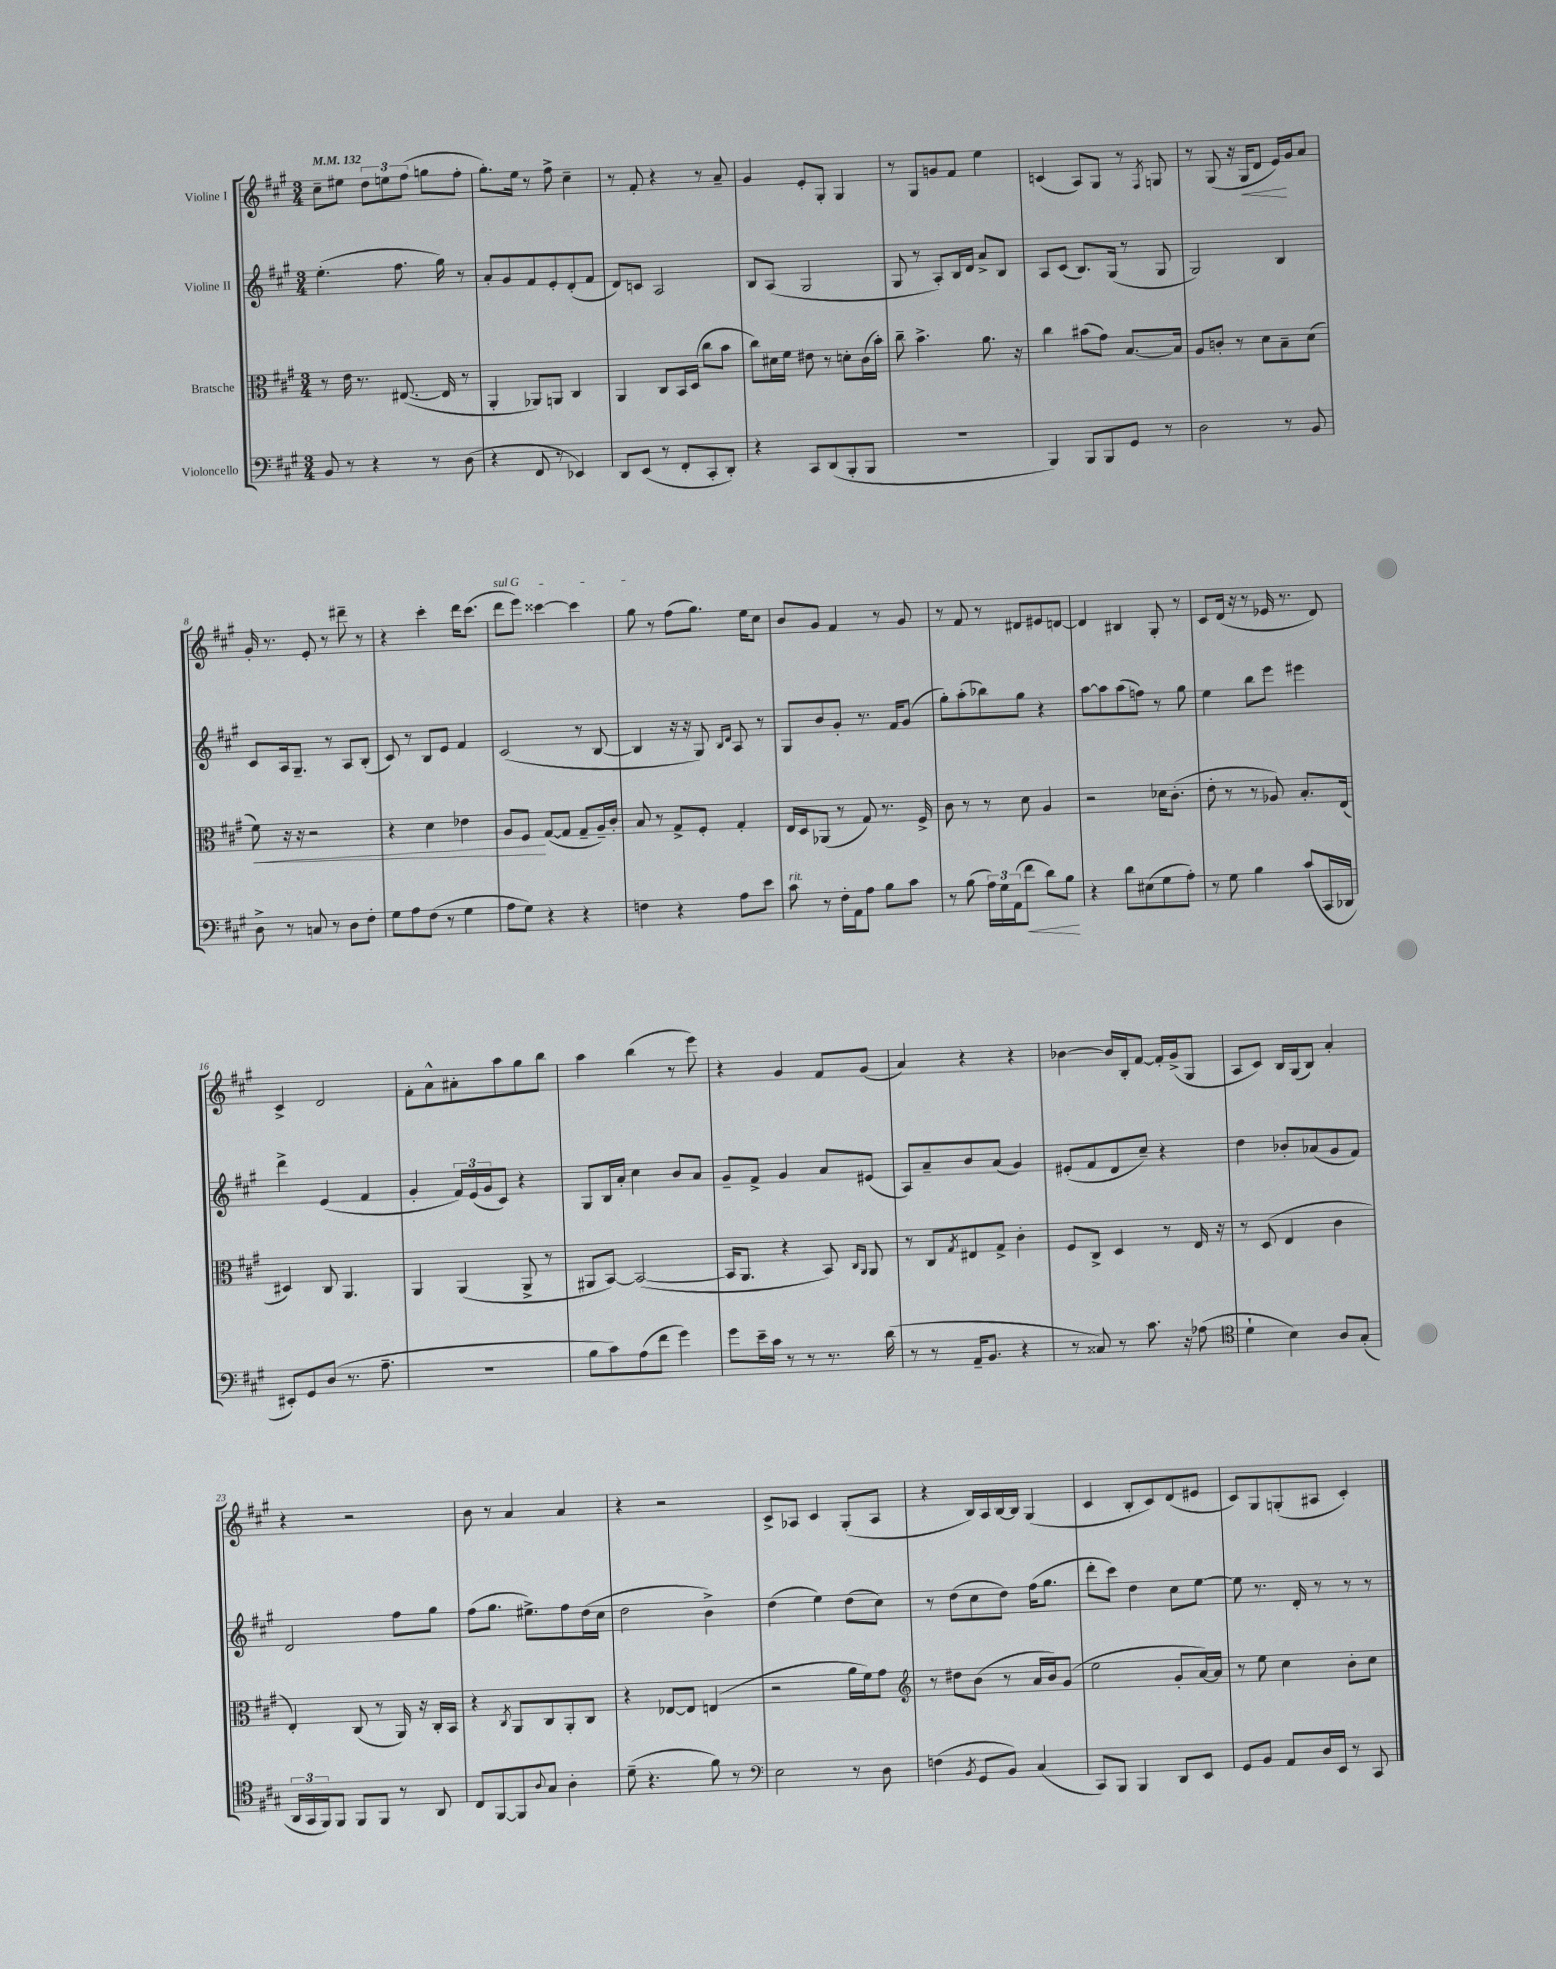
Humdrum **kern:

**kern	**kern	**kern	**kern
*staff4	*staff3	*staff2	*staff1
*clefF4	*clefC3	*clefG2	*clefG2
*k[f#c#g#]	*k[f#c#g#]	*k[f#c#g#]	*k[f#c#g#]
*M3/4	*M3/4	*M3/4	*M3/4
*MM132	*MM132	*MM132	*MM132
8BB	8r	(4.ee'	8cc#~
8r	16e	.	8ee#
.	8.r	.	.
4r	.	.	12dd
.	.	.	12ee
.	([8.E#	8.ff#	.
.	.	.	(12ff#
8r	.	.	8gg
.	16E#]	16gg#)	.
(8D	8r	8r	8ff#'
=	=	=	=
4r	4AA'	8a'	8.gg#')
.	.	8g#	.
.	.	.	16ee
8FF#	8AA-)	8f#	8r
8r	8AA	8e'	8ff#^
4EE-)	4C#	(8d'	4cc#~
.	.	8f#	.
=	=	=	=
8DD	4AA	8d)	8r
(8EE	.	8c	8f#'
8r	8C#	2A	4r
8FF#'	16BB	.	.
.	(16D	.	.
8CC#'	8cc#	.	8r
8DD')	8b	.	8a~
=	=	=	=
4r	8cc#)	8B	4g#
.	16d#	(8A	.
.	16f#	.	.
8CC#	8e#	2G#	8e'
(8DD	8r	.	8G#'
8BBB'	8d'	.	4G#
8BBB	(16c#	.	.
.	16b')	.	.
=	=	=	=
2.r	8cc#~	8G#	8r
.	4.b^	8r	8G#
.	.	8A')	8g
.	.	16B	8f#
.	.	16d	.
.	8.a	8a^	4ee
.	.	8B	.
.	16r	.	.
=	=	=	=
4BBB)	4cc#	8A	(4c
.	.	(8c#	.
8BBB	(8b#	8.B)	8A)
8BBB	8g#)	.	8G#
.	.	(16G#	.
8GG#	[8.B	8r	8r
.	.	.	8qF#
8r	.	8G#	8G
.	16B]	.	.
=	=	=	=
2D	8A	2G#)	8r
.	8c'	.	(8G#
.	8r	.	16r
.	.	.	16G#
.	8d	.	8d
8r	8B~	4B	16e)
.	.	.	16g#
8BB	(8d	.	8a
=	=	=	=
8D^	8f#)	8c#	16g#'
.	.	.	8.r
8r	16r	16A	.
.	16r	8.G#~	.
8C	2r	.	8e'
8r	.	8r	8r
8D	.	8A	8ddd#~
8F#'	.	(8B'	8r
=	=	=	=
8G#	4r	8c#)	4r
8A	.	8r	.
(8F#	4d	8B	4ccc#'
8r	.	8e	.
4G#	4e-	4f#	16ddd
.	.	.	(8.ccc#
=	=	=	=
8A	8A	(2c#	8ddd
8G#)	8F#	.	8eee)
4r	([8G#	.	[4ccc##
.	8G#]	.	.
4r	8G#~	8r	4ccc##]
.	16A~)	[8B	.
.	16c#'	.	.
=	=	=	=
4F	8B	4B]	8gg#
.	8r	.	8r
4r	8G#^	16r	(8ff#
.	.	16r	.
.	8F#'	8G#)	8.gg#)
.	.	16qqB	.
.	.	16qqd	.
8A	4G#'	8A	.
.	.	.	16ee
8e	.	8r	8cc#
=	=	=	=
8c#	16E	8G#	8b
.	16D	.	.
8r	(8AA-	8b	8g#
16F#'	8r	8g#'	4f#
16AA	.	.	.
8A	8G#)	8.r	.
8B	8.r	.	8r
.	.	16f#	.
8c#	.	(8g#	8g#
.	16F#^	.	.
=	=	=	=
8r	8c#	8gg#')	8r
(8B	8r	(8aa'	8f#
24A)	8r	8bb-)	8r
24G#	.	.	.
(24AA	.	.	.
8f#	8d	8gg#	8d#
8d)	4A	4r	8e#
8B	.	.	[8d
=	=	=	=
4r	2r	[8aa	4d]
.	.	8aa]	.
8d	.	(8aa	4B#
(8E#	.	8ff)	.
8G#	16d-	8r	8G#'
.	(8.c#'	.	.
8A')	.	8gg#	8r
=	=	=	=
8r	8e'	4ee	8c#
8G#	8r	.	(16d
.	.	.	16r
4B	8r	8bb	8r
.	8A-)	8eee	16e-
.	.	.	8.r
(8c#	8.B'	4eee#	.
16CC#	.	.	8d)
16DD-	(16E	.	.
=	=	=	=
8EE#')	4D#)	4ddd^	4c#^
8GG#	.	.	.
(8D	8C#	(4e	2d
8.r	4.AA	.	.
.	.	4f#	.
8.A~	.	.	.
=	=	=	=
2.r	4AA	4g#'	8f#'
.	.	.	8a^^
.	(4AA	24f#)	8a#'
.	.	(24e	.
.	.	24g#	.
.	.	8c#)	8aa
.	8AA^	4r	8gg#
.	8r	.	8bb
=	=	=	=
8B	8AA#	8G#	4aa
8c#)	[8BB)	16B	.
.	.	16a'	.
(8A	(2BB_	4cc#	(4bb
8f#	.	.	.
4g#)	.	8b	8r
.	.	8a	8eee)
=	=	=	=
8g#	16BB]	8g#~	4r
.	8.AA	.	.
16e~	.	8f#^	.
16c#	.	.	.
8r	4r	4g#	4g#
8r	.	.	.
8.r	8BB)	8a	8f#
.	16qqC#	.	.
.	16qqAA	.	.
.	8AA	(8e#	(8g#
(16d	.	.	.
=	=	=	=
8r	8r	8A)	4a)
8r	8C#	8a~	.
.	8qG#	.	.
16AA~	8E#	8b	4r
8.BB	.	.	.
.	8G#^	(8a	.
4r	4c#'	4g#)	4r
=	=	=	=
8r	8F#	(8e#'	[4b-
8C##)	8C#^	8f#	.
8r	4D	8d	16b-]
.	.	.	16B'
8.c#	.	8cc#~)	[8f#
.	8r	4r	16f#']
16r	.	.	(16g#^
(8A-	16E	.	8G#
.	16r	.	.
=	=	=	=
*clefC4	*	*	*
4d`	8r	4dd	8A
.	(8D	.	8c#)
4B)	4E	8b-'	16B
.	.	.	(16G#
.	.	(8a-	8B)
8A	4c#	8g#	4a'
(8G#'	.	8f#)	.
=	=	=	=
24AA	4E')	2d	4r
24GG#	.	.	.
24FF#)	.	.	.
8FF#	.	.	.
8FF#	(8C#	.	2r
8FF#	8r	.	.
8r	16AA)	8ff#	.
.	16r	.	.
8AA	16C#'	8gg#	.
.	16BB	.	.
=	=	=	=
8C#	4r	(8ff#	8b
[8FF#	.	8.gg#	8r
.	8qC#	.	.
8FF#]	8AA	.	4a
.	.	8.ee#^)	.
8qqA	.	.	.
8G#	8C#	.	.
4A'	8AA'	8ff#	4a
.	8C#	(16dd	.
.	.	16cc#	.
=	=	=	=
(8d~	4r	2dd	4r
4.r	.	.	.
.	[8E-	.	2r
.	8E-]	.	.
8f#)	(4E	4b^)	.
8r	.	.	.
=	=	=	=
*clefF4	*	*	*
2E	2r	(4dd	8c#^
.	.	.	8A-
.	.	4ee)	4c#
8r	16a	(8dd	(8G#'
.	16f#)	.	.
8D	8g#	8cc#)	8A-
=	=	=	=
*	*clefG2	*	*
(4F	8r	8r	4r
.	8dd#	(8dd	.
8qBB	.	.	.
8GG#	(8b	8cc#	16B)
.	.	.	16A
8BB)	8r	8dd)	[16B
.	.	.	16B]
(4C#	16a	(16ff#	(4G#
.	16b)	8.gg#	.
.	(8g#	.	.
=	=	=	=
8CC#)	2ee	8ddd'	4c#
8BBB	.	8ccc#)	.
4BBB	.	4dd	8B'
.	.	.	8c#)
8DD	8g#'	8cc#	(8d
8EE	[16a)	[8ee	8e#
.	16a]	.	.
=	=	=	=
8GG#	8r	8ee]	8c#)
8BB	8ee	8.r	8G#
8AA	4cc#	.	(8G'
.	.	16d'	.
16D	.	8r	8A#
16EE	.	.	.
8r	8b'	8r	4c#')
8CC#	8cc#	8r	.
==	==	==	==
*-	*-	*-	*-
